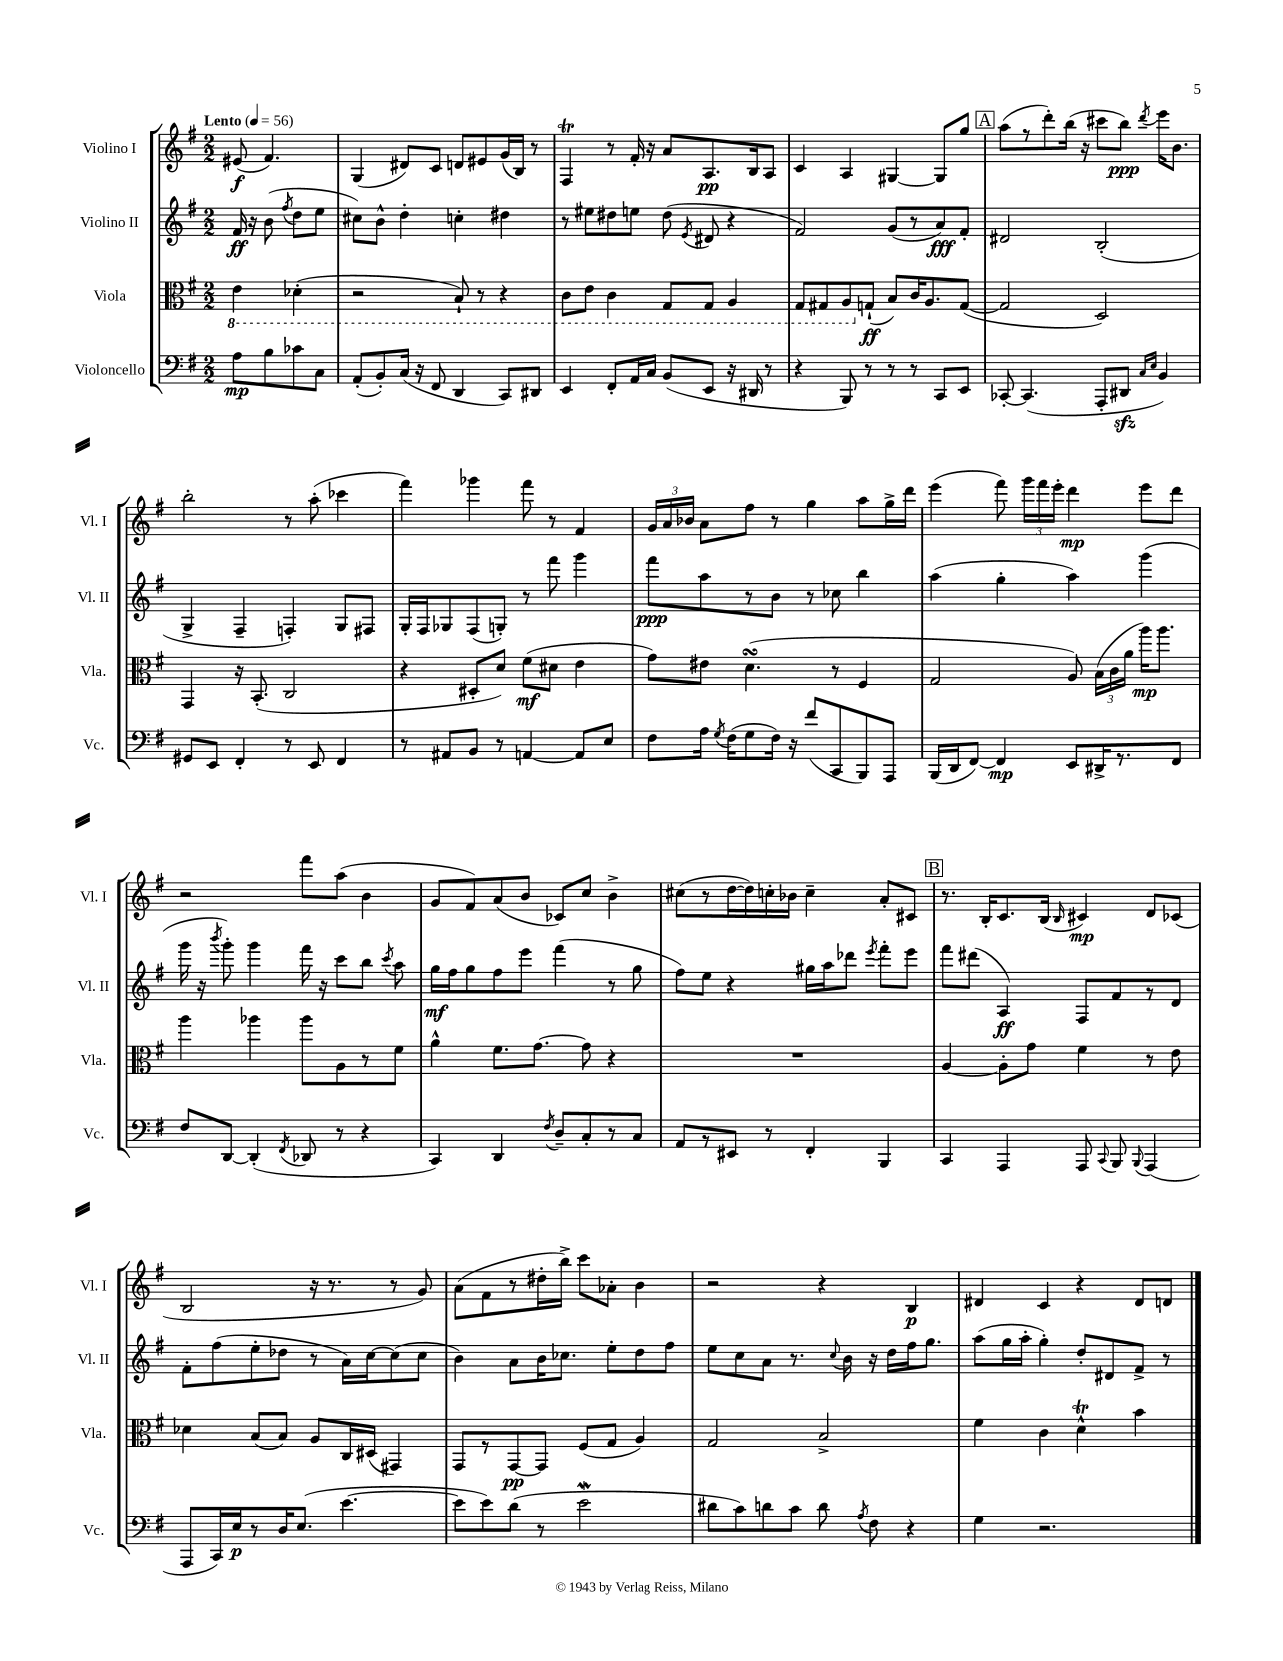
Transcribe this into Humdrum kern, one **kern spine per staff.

**kern	**kern	**kern	**kern
*staff4	*staff3	*staff2	*staff1
*clefF4	*clefC3	*clefG2	*clefG2
*k[f#]	*k[f#]	*k[f#]	*k[f#]
*M2/2	*M2/2	*M2/2	*M2/2
*MM56	*MM56	*MM56	*MM56
8A	4E	16f#	(8e#
.	.	16r	.
8B	.	(8b	4.f#)
.	.	8qff#	.
8c-	(4D-'	8dd	.
8C	.	8ee	.
=	=	=	=
(8AA'	2r	8cc#)	(4G
8BB')	.	8b^^	.
(16C	.	4dd'	8d#)
16r	.	.	.
8FF#	.	.	8c
4DD	8BB`)	4cc'	8d
.	8r	.	8e#
8CC)	4r	4dd#	(16g
.	.	.	16B)
8DD#	.	.	8r
=	=	=	=
4EE	8C	8r	4F#
.	8E	8ee#	.
8FF#'	4C	8dd#	8r
16AA	.	8ee	16f#'
16C	.	.	16r
(8BB	8GG	(8dd#	8a
.	.	8qe	.
8EE	8GG	8d#	8.A
16r	4AA	4r	.
16DD#	.	.	16B
8r	.	.	8A
=	=	=	=
4r	8GG	2f#)	4c
.	8GG#	.	.
8BBB)	8AA	.	4A
8r	(8G`	.	.
8r	8B)	(8g	[4G#
8r	16c	8r	.
.	8.A	.	.
8CC	.	8a)	8G#]
8EE	([8G	8f#'	8gg
=	=	=	=
[8CC-'	2G]	2d#	(8aa
(4.CC-]	.	.	8r
.	.	.	8ddd')
.	.	.	(16bb
.	.	.	16r
8AAA'	2D)	(2B'	8ccc#
8DD#	.	.	8bb)
16qqC	.	.	.
16qqE	.	.	8qddd
4BB)	.	.	16eee
.	.	.	8.b
=	=	=	=
8GG#	4GG	4G^	2bb'
8EE	.	.	.
4FF#'	16r	4F#~	.
.	(8.BB'	.	.
8r	2C	4F')	8r
8EE	.	.	(8aa'
4FF#	.	8G	4ccc-
.	.	8F#	.
=	=	=	=
8r	4r	16G'	4fff#)
.	.	16F#	.
8AA#	.	8G-	.
8BB	8D#'	(8F#	4ggg-
8r	8d)	8G')	.
[4AA	(8f#	8r	8fff#
.	8d#	8fff#	8r
8AA]	4e	4ggg	4f#
8E	.	.	.
=	=	=	=
8F#	8g)	8fff#	24g
.	.	.	24a
.	.	.	24b-
16A	8e#	8aa	8a
8qG	.	.	.
(16F#	.	.	.
8G	(4.d	8r	8ff#
16F#)	.	8b	8r
16r	.	.	.
(8f#	.	8r	4gg
8CC	8r	8cc-	.
8BBB)	4F#	4bb	8aa
8AAA	.	.	16gg^
.	.	.	16ddd
=	=	=	=
(16BBB	2G	(4aa	(4eee
16DD	.	.	.
[8FF#)	.	.	.
4FF#]	.	4gg'	8fff#)
.	.	.	24ggg
.	.	.	24fff#
.	.	.	24eee'
8EE	8A)	4aa)	4ddd
16DD#^	(24B	.	.
.	24c	.	.
8.r	.	.	.
.	24a	.	.
.	16aa)	(4ggg	8eee
.	8.aa	.	.
8FF#	.	.	8ddd
=	=	=	=
8F#	4aa	16ggg	2r
.	.	16r	.
.	.	8qbbb	.
[8DD	.	8ggg')	.
(4DD']	4aa-	4ggg	.
8qFF#	.	.	.
8DD-	8aa-	16fff#	8fff#
.	.	16r	.
8r	8A	8ccc	(8aa
4r	8r	8bb	4b
.	.	8qccc	.
.	8f#	8aa	.
=	=	=	=
4CC)	4a^^	16gg	8g
.	.	16ff#	.
.	.	8gg	8f#)
4DD	8.f#	8ff#	(8a
.	.	8eee	8b
.	[8.g	.	.
8qF#	.	.	.
8D~	.	(4fff#	8c-)
8C'	8g]	.	8cc
8r	4r	8r	4b^
8C	.	8gg	.
=	=	=	=
8AA	1r	8ff#)	(8cc#
8r	.	8ee	8r
8EE#	.	4r	[16dd
.	.	.	16dd])
8r	.	.	16cc'
.	.	.	16b-
4FF#'	.	16gg#	4cc~
.	.	16aa	.
.	.	8ddd-	.
.	.	8qeee	.
4BBB	.	8fff#'	8a'
.	.	8eee	8c#
=	=	=	=
4CC	[4A	8fff#	8.r
.	.	(8ddd#	.
.	.	.	16B'
4AAA	8A']	4A)	8.c
.	8g	.	.
.	.	.	(16B
.	.	.	16qqB
8AAA	4f#	8F#	4c#)
8qqCC	.	.	.
8BBB	.	8f#	.
8qqBBB	.	.	.
(4AAA	8r	8r	8d
.	8e	8d	(8c-
=	=	=	=
8AAA	4d-	8f#'	2B
16CC)	.	(8ff#	.
16E	.	.	.
8r	(8B	8ee'	.
16D	8B)	8dd-	.
(8.E	.	.	.
.	8A	8r	16r
.	.	.	8.r
[4.e	16C	16a)	.
.	(16D#	[16cc	.
.	4GG#)	(8cc]	8r
.	.	8cc	8g)
=	=	=	=
8e]	8GG	4b)	(8a
8e)	8r	.	8f#
(8d	[8GG	8a	8r
8r	8GG]	16b	16dd#'
.	.	8.cc-	16bb^)
2e	(8F#	.	8ccc
.	8G	8ee'	8a-'
.	4A)	8dd	4b
.	.	8ff#	.
=	=	=	=
8d#	2G	8ee	2r
8c)	.	8cc	.
8d	.	8a	.
8c	.	8.r	.
8d	2B^	.	4r
.	.	8qqcc	.
.	.	16b	.
8qA	.	.	.
8F#	.	16r	.
.	.	16dd	.
4r	.	16ff#	4B
.	.	8.gg	.
=	=	=	=
4G	4f#	(8aa	4d#
.	.	16gg	.
.	.	16aa'	.
2.r	4c	4gg')	4c
.	4d^^	8dd'	4r
.	.	8d#	.
.	4b	8f#^	8d#
.	.	8r	8d
==	==	==	==
*-	*-	*-	*-
